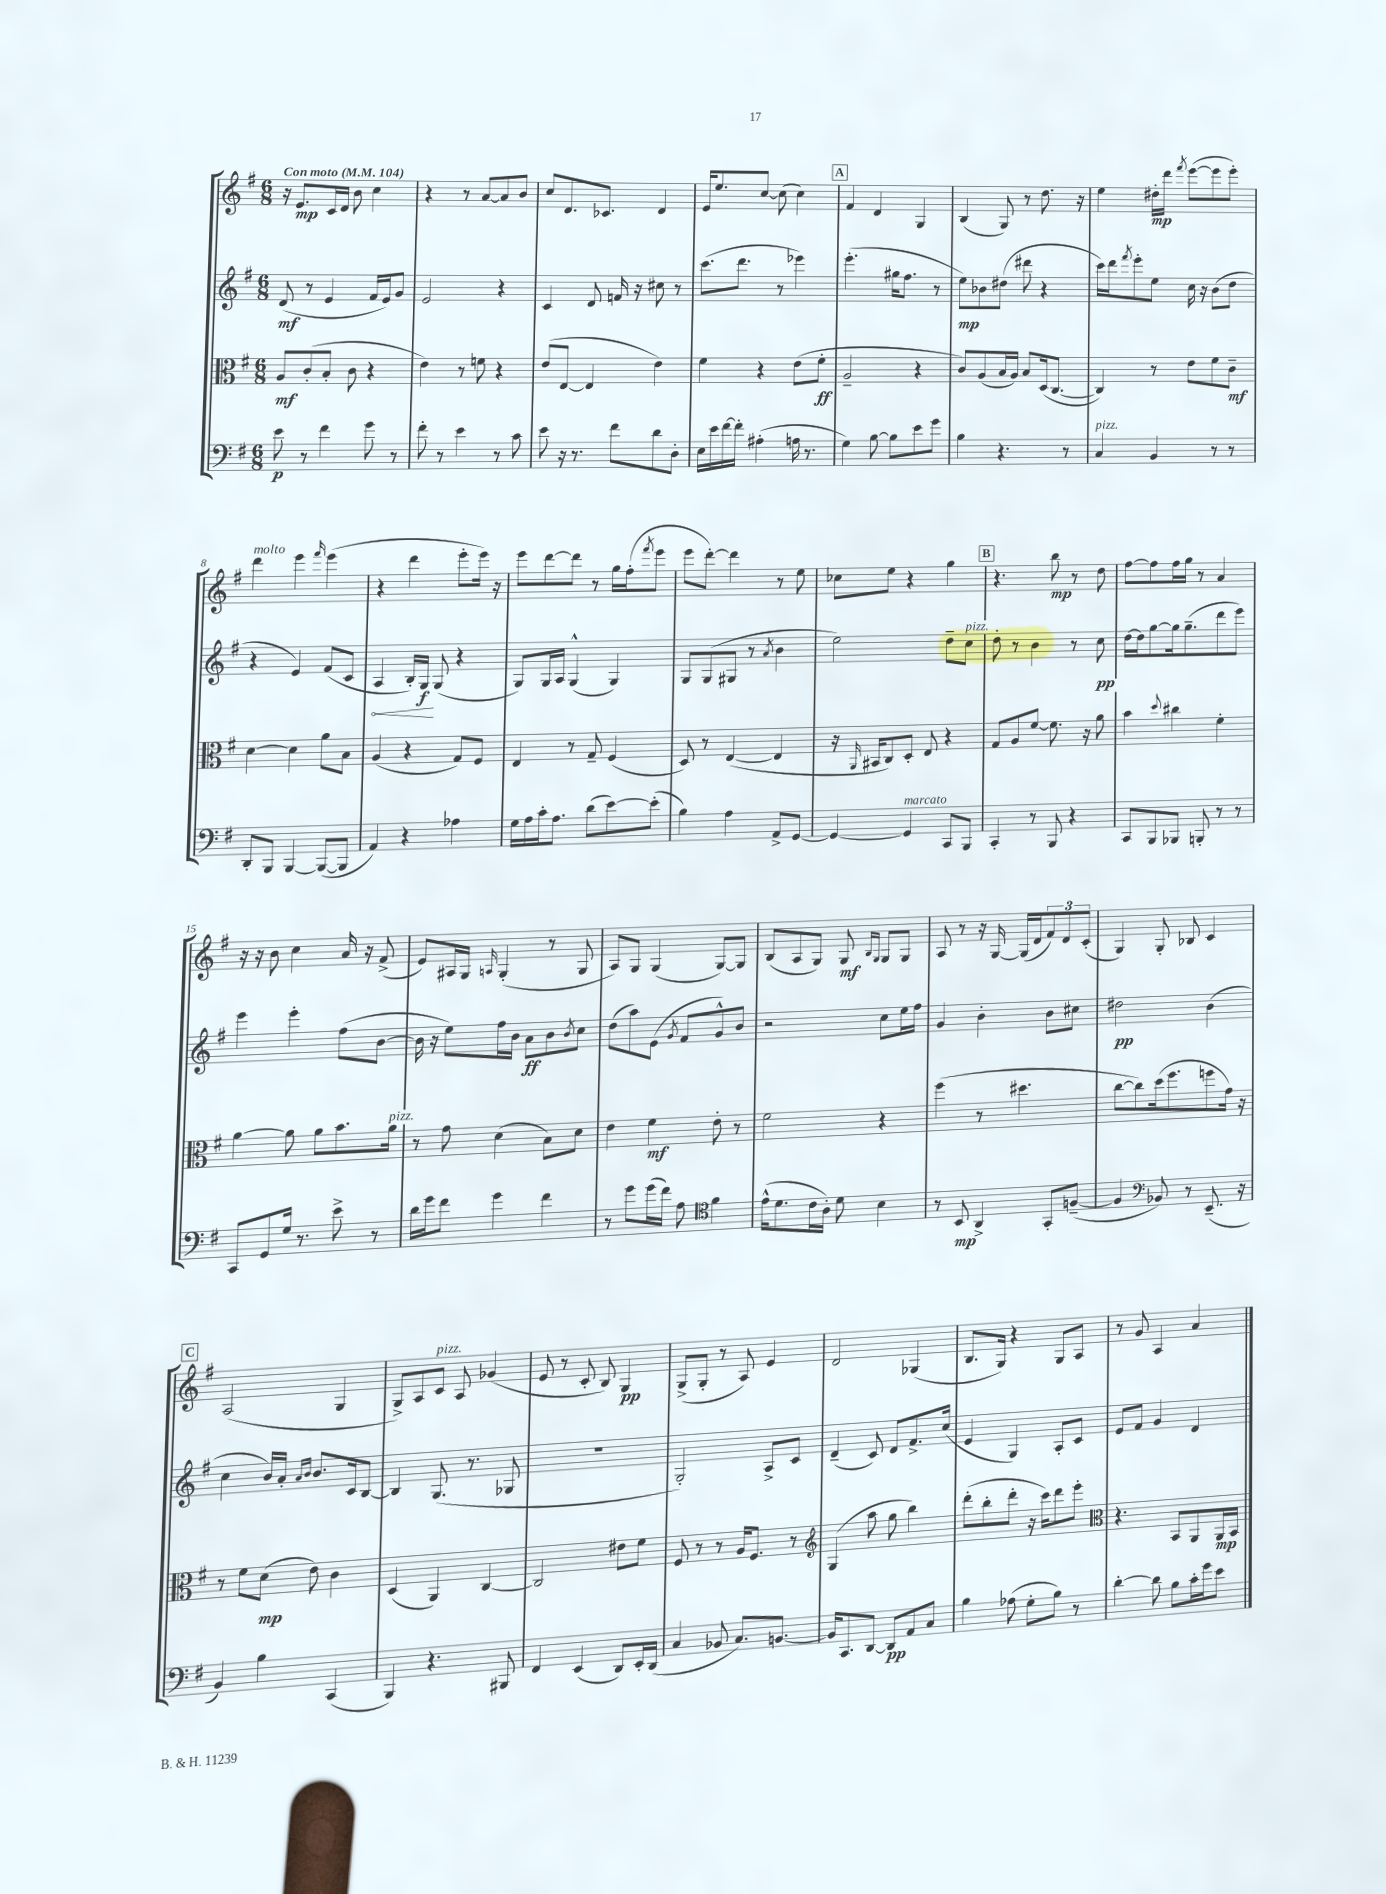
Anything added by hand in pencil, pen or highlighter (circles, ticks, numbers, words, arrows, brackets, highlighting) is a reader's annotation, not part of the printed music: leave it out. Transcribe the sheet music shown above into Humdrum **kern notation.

**kern	**kern	**kern	**kern
*staff4	*staff3	*staff2	*staff1
*clefF4	*clefC3	*clefG2	*clefG2
*k[f#]	*k[f#]	*k[f#]	*k[f#]
*M6/8	*M6/8	*M6/8	*M6/8
*MM104	*MM104	*MM104	*MM104
8e	8A	(8d	16r
.	.	.	8.e
8r	(8c'	8r	.
4f#	8B'	4e	16c
.	.	.	16d
.	8c	.	8b
8g	4r	16f#	4cc
.	.	16e)	.
8r	.	8g	.
=	=	=	=
8f#'	4e)	2e	4r
8r	.	.	.
4e	8r	.	8r
.	8f	.	[8a
8r	4r	4r	8a]
8c	.	.	8b
=	=	=	=
8e	(8e	4c	8cc
16r	[8E	.	8.d
8.r	.	.	.
.	4E]	8d	.
.	.	.	8.c-
8f#	.	16f	.
.	.	16r	.
8d	4e)	8cc#	4d
8D'	.	8r	.
=	=	=	=
16E	4f#	(8.ccc	16e
16e	.	.	8.ee
[16f#	.	.	.
16f#']	.	8.ddd	.
(4A#'	4r	.	[8cc
.	.	8r	(8cc]
16A	(8e	4eee-)	4cc)
8.r	.	.	.
.	8f#'	.	.
=	=	=	=
4G)	2A~	(4.eee'	4f#
[8B	.	.	4d
8B]	.	16gg#	.
.	.	8.ff#	.
8e	4r	.	4G
8g	.	8r	.
=	=	=	=
4B	8c)	8ee)	(4B
.	(8A	8b-	.
4.r	16B	(8dd#	8G)
.	16A)	.	.
.	8B	8ddd#	8r
.	(16D	4r	8.dd
.	[8.C	.	.
8r	.	.	.
.	.	.	16r
=	=	=	=
4C	4C])	16ccc)	4ee
.	.	16ddd	.
.	.	8qfff#	.
.	.	8eee'	.
4BB	8r	8ee	16dd#'
.	.	.	16ddd
.	.	.	8qfff#
.	8e	16cc	([8eee
.	.	16r	.
8r	8f#	(8b	8eee]
8r	8c~	8dd	8eee')
=	=	=	=
8DD'	[4d	4r	4ddd
8BBB	.	.	.
[4BBB	4d]	4e)	4eee
.	.	.	16qqfff#
(8BBB_	8a	(8f#	(4eee
8BBB]	8B	8c	.
=	=	=	=
4AA)	(4A	4A	4r
4r	4r	16B')	4ddd
.	.	16G	.
.	.	(8G	.
4A-	8G)	4r	8eee'
.	8F#	.	16eee)
.	.	.	16r
=	=	=	=
16G	4E	8G)	8eee
16A	.	.	.
16c'	.	16G	[8ddd
8.A	.	16A	.
.	8r	(4G^^	8ddd]
(8d	8G~	.	8r
[8e)	(4F#	4G)	16gg
.	.	.	(16ff#'
.	.	.	8qfff#
(8e']	.	.	8eee
=	=	=	=
4B)	8D)	8G	8eee
.	8r	(8G	[8ddd')
4A	([4E	8G#	4ddd]
.	.	8r	.
.	.	8qa	.
8AA^	4E]	4b	8r
[8GG	.	.	8ee
=	=	=	=
4GG_	16r	2ee)	8cc-
.	16qqAA	.	.
.	16BB#	.	.
.	8C)	.	8ee
4GG]	8D'	.	4r
.	8E	.	.
8CC	4r	8dd~	4gg
8BBB	.	8cc	.
=	=	=	=
4CC'	8G	8dd'	4.r
.	8A	8r	.
8r	[8f#	4b	.
8BBB	8.f#]	.	8bb
4r	.	8r	8r
.	16r	.	.
.	8a	8cc	8dd
=	=	=	=
8CC	4b	[16dd	[8ff#
.	.	16dd]	.
8BBB	.	[8gg	8ff#]
.	8qqdd	.	.
8BBB-	4cc#	16gg]	16ff#
.	.	(8.gg~	16gg
8BBB'	.	.	8r
8r	4f#'	8ddd	4a
8r	.	8eee)	.
=	=	=	=
8CC	[4a	4eee	16r
.	.	.	16r
8GG	.	.	8b
16G	8a]	4eee'	4cc
8.r	.	.	.
.	8a	.	.
8e^	8.b	(8ff#	16a
.	.	.	16r
8r	.	[8b	(8f#^
.	16a	.	.
=	=	=	=
16d	8r	16b]	8e)
16g	.	16r	.
8f#	8g	8ee)	16A#
.	.	.	16G
.	.	.	16qqA
4g	(4d	16ff#	(4G'
.	.	16b	.
.	.	8a	.
4f#	8B)	8b	8r
.	.	8qb	.
.	8d	8cc	8G
=	=	=	=
8r	4e	(8dd	8A)
8g	.	8aa)	8G
(16g	4f#	(8e	(4G
16f#)	.	.	.
.	.	8qg	.
8A	.	8f#	.
*clefC4	*	*	*
4f#	8e'	8g^^)	[8G)
.	8r	8b	8G]
=	=	=	=
(16e^^	2f#	2r	(8B
8.d	.	.	.
.	.	.	8A
16c	.	.	8G)
16A')	.	.	.
8d	.	.	8G
.	.	.	16qqB
.	.	.	16qqG
4B	4r	8cc	8G
.	.	16ee	8G
.	.	16ff#	.
=	=	=	=
8r	(4ff#	4g	8A
8BB	.	.	8r
4AA^	8r	4b'	16r
.	.	.	[16G
.	4.dd#	.	(16G]
.	.	.	16d
8GG'	.	8b	12f#)
.	.	.	12d
([8F~	.	8cc#	.
.	.	.	(12c'
=	=	=	=
4F]	[8cc	2dd#	4G)
.	8cc])	.	.
*clefF4	*	*	*
8BB-)	(16dd	.	8G'
.	8.ff#	.	.
8r	.	.	8B-
(8.EE~	8ff	(4b	4c
.	16g)	.	.
16r	16r	.	.
=	=	=	=
4BB)	8r	4cc	(2A
.	8f#	.	.
4B	(8d	16b)	.
.	.	16a'	.
.	.	16qqa	.
.	.	16qqb	.
.	8e)	8.b	.
(4CC	4c	.	4G
.	.	16c	.
.	.	[8B	.
=	=	=	=
4BBB)	(4D	4B]	8G^)
.	.	.	8A
4.r	4AA)	(8.G	8c
.	.	.	8A
.	.	8.r	.
.	[4C	.	(4g-
8BBB#	.	8G-	.
=	=	=	=
4FF#	2C]	2.r	8e
.	.	.	8r
(4EE	.	.	8c'
.	.	.	8B)
8DD)	8e#	.	4G
16EE'	8f#	.	.
(16DD	.	.	.
=	=	=	=
4C	8F#	2G')	(8G^
.	8r	.	8G'
8BB-	8r	.	8r
8.C)	16A	.	8A)
.	8.F#	.	.
.	.	8A^	4e
[8.BB	.	.	.
.	8r	8c	.
=	=	=	=
*	*clefG2	*	*
16BB]	(4G	(4d~	2d
8.CC	.	.	.
[8DD	8aa	8c)	.
8DD]	8gg	8d	.
8AA	4bb)	8.f#^	(4G-
8C	.	.	.
.	.	(16cc	.
=	=	=	=
4B	(8ddd'	4e	8.B
.	8bb'	.	.
.	.	.	16G)
(8A-	8ddd'	4G)	4r
8G'	16r	.	.
.	16ccc)	.	.
8B)	8ddd	8A'	8G
8r	8eee'	8c	8A
=	=	=	=
*	*clefC3	*	*
[4d'	4.r	8e	8r
.	.	8f#	8g
8d]	.	4g	4A
8B	8BB	.	.
16c'	8AA	4d	4a
16g	.	.	.
8e	16AA	.	.
.	16BB	.	.
==	==	==	==
*-	*-	*-	*-
